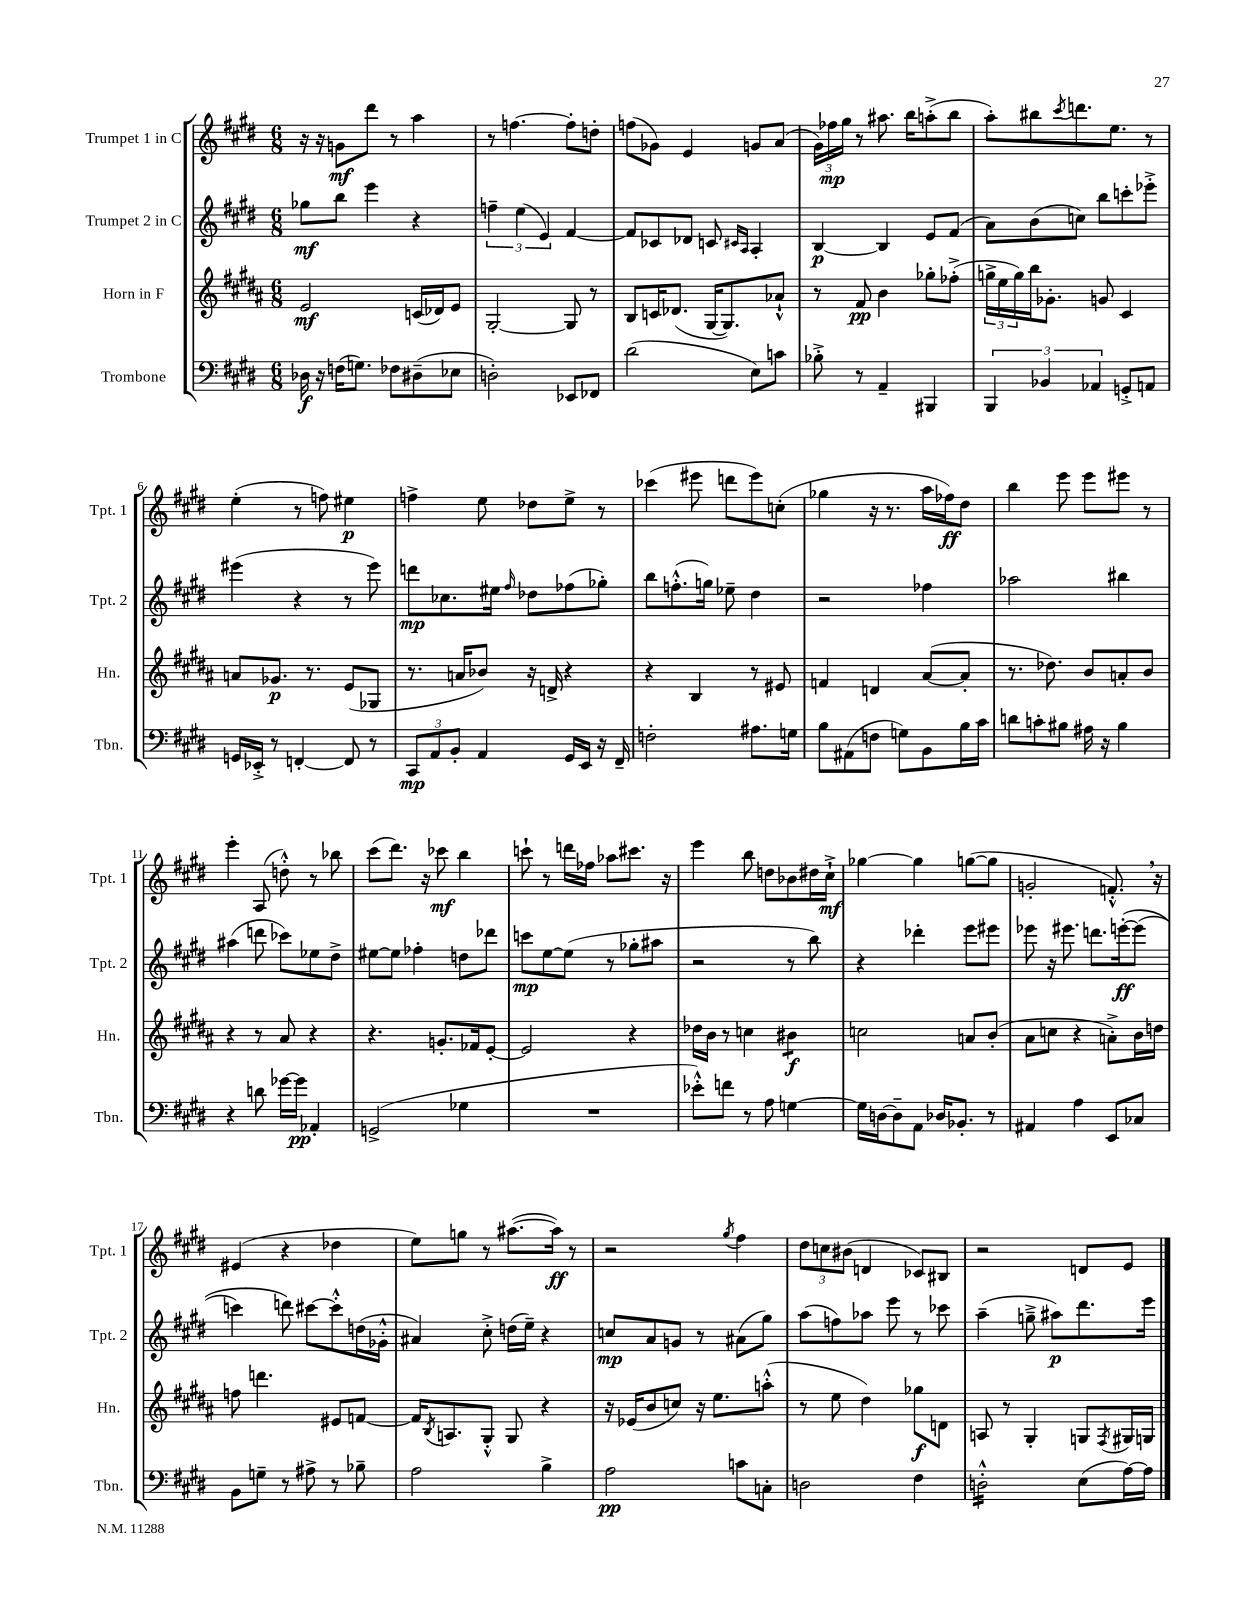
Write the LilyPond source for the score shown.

<<
\new StaffGroup <<
\new Staff = "s0" \with { instrumentName = "Trumpet 1 in C" shortInstrumentName = "Tpt. 1" } {
    \clef treble \key e \major \numericTimeSignature \time 6/8
    r16 r16 g'8\mf dis'''8 r8 a''4 |
    r8 f''4.~ f''8-. d''8-. |
    f''8( ges'8) e'4 g'8 a'8( |
    \tuplet 3/2 { gis'16) fes''16\mp gis''16 } r8 ais''8. b''16 a''8-.->( b''8 |
    a''8-.) bis''8 \acciaccatura { cis'''8 } d'''8. e''8. r8 |
    e''4-.( r8 f''8) eis''4\p |
    f''4-> e''8 des''8 e''8-> r8 |
    ces'''4( eis'''8 d'''8 eis'''8) c''8-.( |
    ges''4 r16 r8. a''16 fes''16\ff) dis''8 |
    b''4 e'''8 e'''8 eis'''8 r8 |
    e'''4-. a8( d''8-.-^) r8 bes''8 |
    cis'''8( dis'''8.) r16 ces'''8\mf b''4 |
    c'''8-! r8 d'''16 fes''16 aes''8 cis'''8. r16 |
    e'''4 b''8 d''8 bes'8 dis''16 cis''16-!->\mf |
    ges''4~ ges''4 g''8~( g''8 |
    g'2-. f'8.-.-^) \breathe r16 |
    eis'4( r4 des''4 |
    e''8) g''8 r8 ais''8.~( ais''16\ff) r8 |
    r2 \acciaccatura { gis''8 } fis''4 |
    \tuplet 3/2 { dis''8 c''8 bis'8( } d'4 ces'8) bis8 |
    r2 d'8 e'8 \bar "|." |
}
\new Staff = "s1" \with { instrumentName = "Trumpet 2 in C" shortInstrumentName = "Tpt. 2" } {
    \clef treble \key e \major \numericTimeSignature \time 6/8
    ges''8\mf b''8 e'''4 r4 |
    \tuplet 3/2 { f''4-- e''4( e'4) } fis'4~ |
    fis'8 ces'8 des'8 c'8 \grace { cis'16 a16 } a4-. |
    b4~\p b4 e'8 fis'8( |
    a'8) b'8( c''8) b''8 c'''8-. ees'''8-.-> |
    eis'''4( r4 r8 eis'''8) |
    d'''8\mp ces''8. eis''16 \grace { fis''16 } des''8 fes''8( ges''8-.) |
    b''8 f''8.-.-^( g''16) ees''8-- dis''4 |
    r2 fes''4 |
    aes''2 bis''4 |
    ais''4( d'''8 ces'''8) ees''8 dis''8-> |
    eis''8~ eis''8 fes''4-. d''8 des'''8 |
    c'''8\mp e''8~ e''8( r8 ges''8-. ais''8 |
    r2 r8 b''8) |
    r4 des'''4-. e'''8 eis'''8 |
    ees'''8 r16 eis'''8. d'''8. e'''16~-.\ff\( e'''8( |
    c'''4) d'''8\) cis'''8~ cis'''8-.-^ d''16( ges'16-.-^ |
    ais'4) cis''8-.-> d''16( e''16--) r4 |
    c''8\mp a'8 g'8 r8 ais'8( gis''8) |
    a''8( f''8) aes''8 e'''8 r8 ces'''8 |
    a''4--( g''8---> ais''8\p) dis'''8. e'''16 \bar "|." |
}
\new Staff = "s2" \with { instrumentName = "Horn in F" shortInstrumentName = "Hn." } {
    \clef treble \key b \major \numericTimeSignature \time 6/8
    e'2\mf c'16( des'16) e'8 |
    gis2~-. gis8 r8 |
    b8 c'16 des'8.( gis16~ gis8.) aes'8-!-^ |
    r8 fis'8\pp b'4 ges''8-. fes''8-.->( |
    \tuplet 3/2 { g''16-> e''16 g''16) } b''16 ges'8.-. g'8 cis'4 |
    a'8 ges'8.\p r8. e'8( ges8 |
    r8. a'16 bes'8) r16 d'16-> r4 |
    r4 b4 r8 eis'8 |
    f'4 d'4 ais'8~( ais'8-. |
    r8. des''8.) b'8 a'8-. b'8 |
    r4 r8 ais'8 r4 |
    r4. g'8.-. fes'16 e'8~-. |
    e'2 r4 |
    des''16 b'16 r8 c''4 bis'4:8\f |
    c''2 a'8 b'8-.( |
    ais'8 c''8 r4 a'8-.->) b'16 d''16 |
    f''8 d'''4. eis'8 f'8~ |
    f'16 \acciaccatura { b8 } a8. gis8-.-^ gis8 r4 |
    r16 ees'16( b'8 c''8) r16 e''8. a''8-.-^( |
    r8 e''8 dis''4) ges''8\f d'8 |
    a8 r8 gis4-. g8 \acciaccatura { fis8 } gis16 g16 \bar "|." |
}
\new Staff = "s3" \with { instrumentName = "Trombone" shortInstrumentName = "Tbn." } {
    \clef bass \key e \major \numericTimeSignature \time 6/8
    des16\f r16 f16( g8.) fes8 dis8--( ees8 |
    d2-.) ees,8 fes,8 |
    dis'2( e8) c'8 |
    bes8-.-> r8 a,4-- bis,,4 |
    \tuplet 3/2 { b,,4 bes,4 aes,4 } g,8-.-> a,8 |
    g,16 ees,16-.-> r8 f,4~-. f,8 r8 |
    \tuplet 3/2 { cis,8\mp a,8 b,8-. } a,4 gis,16 e,16 r16 fis,16-- |
    f2-. ais8. g16 |
    b8 ais,8( f8 g8) b,8 b16 cis'16 |
    d'8 c'8-. bis8 ais16 r16 bis4 |
    r4 d'8 ges'16~ ges'16\pp aes,4-. |
    g,2->( ges4 |
    R2. |
    ees'8-.-^) f'8 r8 a8 g4~ |
    g16 d16~ d8-- a,8 des16 bes,8.-. r8 |
    ais,4 a4 e,8 ces8 |
    b,8 g8-- r8 ais8-> r8 bes8-- |
    a2 b4-> |
    a2\pp c'8 c8-. |
    d2 fis4 |
    d2:16-.-^ e8( a16~) a16 \bar "|." |
}
>>
>>
